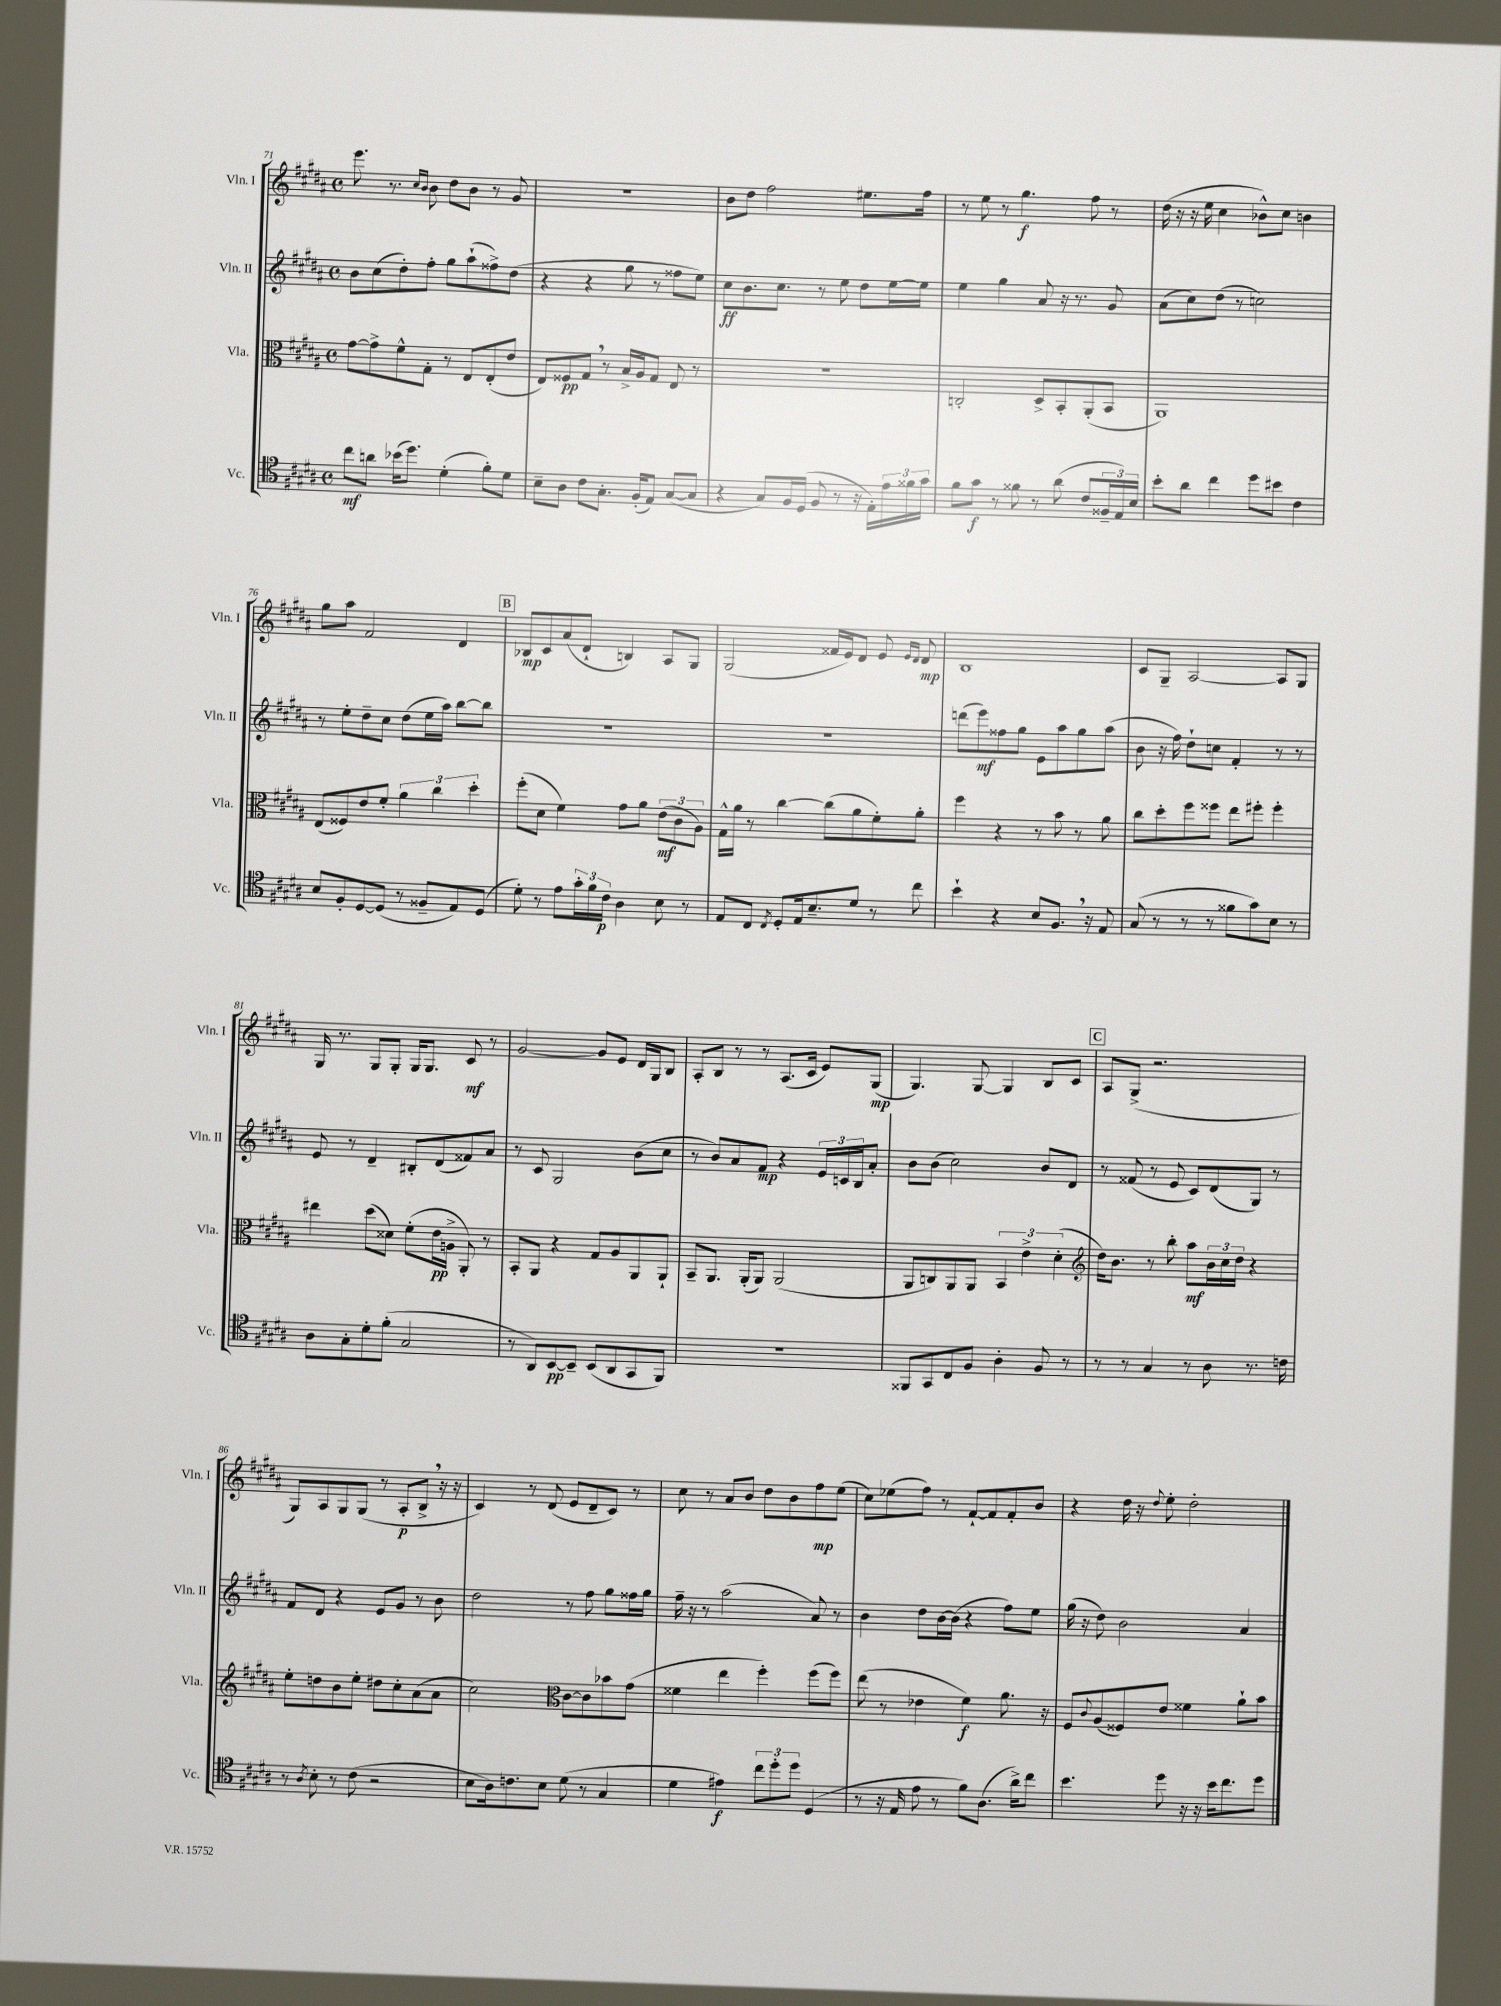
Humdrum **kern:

**kern	**dynam	**kern	**dynam	**kern	**dynam	**kern	**dynam
*part4	*part4	*part3	*part3	*part2	*part2	*part1	*part1
*staff4	*staff4	*staff3	*staff3	*staff2	*staff2	*staff1	*staff1
*I"Vc.	*	*I"Vla.	*	*I"Vln. II	*	*I"Vln. I	*
*I'Vc.	*	*I'Vla.	*	*I'Vln. II	*	*I'Vln. I	*
*clefC4	*	*clefC3	*	*clefG2	*	*clefG2	*
*k[f#c#g#d#a#]	*	*k[f#c#g#d#a#]	*	*k[f#c#g#d#a#]	*	*k[f#c#g#d#a#]	*
*M4/4	*	*M4/4	*	*M4/4	*	*M4/4	*
*met(c)	*	*met(c)	*	*met(c)	*	*met(c)	*
=71	=71	=71	=71	=71	=71	=71	=71
8cc#\L	mf	[8g#\L	.	8b\L	.	8.eee\	.
8an\J	.	8g#^\]	.	(8cc#\	.	.	.
.	.	.	.	.	.	8.r	.
(16b-X\KL	.	8f#^^\	.	8dd#'\)	.	.	.
8.dd#\J)	.	.	.	.	.	.	.
.	.	.	.	.	.	16qqcc#/LL	.
.	.	.	.	.	.	16qqb/JJ	.
.	.	8G#'\J	.	8ff#'\J	.	8b\	.
(4d#'\	.	8r	.	8gg#\L	.	8dd#\L	.
.	.	8E/L	.	(8aa#`\	.	8b\J	.
8f#'\L)	.	(8E'/	.	8ff##X^\)	.	8r	.
8d#\J	.	8e/J	.	(8dd#\J	.	8g#/	.
=72	=72	=72	=72	=72	=72	=72	=72
8B~\L	.	8E/L)	.	4r	.	1r	.
8A#\J	.	8F##X/	pp	.	.	.	.
8c#\L	.	8G#,/J	.	4r	.	.	.
8.G#'\J	.	8r	.	.	.	.	.
.	.	16B^/LL	.	8gg#\	.	.	.
(16F#'/KL	.	16A#/J	.	.	.	.	.
8E/J)	.	8G#/J	.	8r	.	.	.
([8G#/L	.	8E/	.	8ff##X\L	.	.	.
8G#/J]	.	8r	.	8ee\J)	.	.	.
=73	=73	=73	=73	=73	=73	=73	=73
4r	.	1r	.	8cc#\L	ff	8b\L	.
.	.	.	.	8.b\	.	8dd#\J	.
8G#/L)	.	.	.	.	.	2ff#\	.
.	.	.	.	8.cc#\J	.	.	.
16F#/L	.	.	.	.	.	.	.
(16D#/JJ	.	.	.	.	.	.	.
8F#/	.	.	.	8r	.	.	.
8r	.	.	.	8ee\	.	.	.
16r	.	.	.	8dd#\L	.	8.ee#X\L	.
16E'\LL)	.	.	.	.	.	.	.
24e\	.	.	.	[16ee\L	.	.	.
24f##X\	.	.	.	.	.	.	.
.	.	.	.	16ee\JJ]	.	16ff#\Jk	.
24g#\JJ	.	.	.	.	.	.	.
=74	=74	=74	=74	=74	=74	=74	=74
8f#\L	.	2Cn'/	.	4ee\	.	8r	.
8g#\J	f	.	.	.	.	8ee\	.
8r	.	.	.	4gg#\	.	8r	.
8f##X\	.	.	.	.	.	4.gg#\	f
8r	.	8D#^/L	.	8a#/	.	.	.
(8a#\	.	8BB'/	.	16r	.	.	.
.	.	.	.	8.r	.	.	.
8c#/L	.	(8AA#'/	.	.	.	8ff#\	.
24F##X~/L	.	8BB/J	.	8g#/	.	8r	.
24E/)	.	.	.	.	.	.	.
24B/JJ	.	.	.	.	.	.	.
=75	=75	=75	=75	=75	=75	=75	=75
8b'\L	.	1AA#)	.	(8a#\L	.	(16dd#\	.
.	.	.	.	.	.	16r	.
8a#\J	.	.	.	8cc#\)	.	16r	.
.	.	.	.	.	.	16ee\	.
4cc#\	.	.	.	(8dd#\J	.	4cc#\	.
.	.	.	.	8r	.	.	.
8dd#\L	.	.	.	2ccn\)	.	8b-X^^\L)	.
8b#X\J	.	.	.	.	.	8cc#\J	.
4c#\	.	.	.	.	.	4bn\	.
!!LO:LB:g=z
=76	=76	=76	=76	=76	=76	=76	=76
8B/L	.	(8E/L	.	8r	.	8gg#\L	.
8F#'/	.	8F##X/)	.	8ee'\L	.	8aa#\J	.
[8D#/	.	8e/	.	8dd#~\	.	2f#/	.
(8D#/J]	.	8f#'/J	.	8cc#\J	.	.	.
8r	.	6a#\	.	(8dd#\L	.	.	.
8F##X~/L	.	.	.	16ee\L	.	.	.
.	.	6cc#\	.	.	.	.	.
.	.	.	.	16aa#\JJ)	.	.	.
8E/)	.	.	.	[8bb\L	.	4d#/	.
.	.	6dd#'\	.	.	.	.	.
(8D#/J	.	.	.	8bb\J]	.	.	.
!!LO:REH:place=s1:t=B
=77	=77	=77	=77	=77	=77	=77	=77
8d#'\)	.	(8ff#'\L	.	1r	.	8B-X/L	mp
8r	.	8d#\J	.	.	.	8c#/	.
8e\L	.	4f#\)	.	.	.	(8a#/	.
24g#'\L	.	.	.	.	.	8d#`/J	.
24f#\	.	.	.	.	.	.	.
24c#\JJ	p	.	.	.	.	.	.
4A#\	.	8g#\L	.	.	.	4Bn/)	.
.	.	8a#\J	.	.	.	.	.
8B\	.	(12e\L	mf	.	.	8A#/L	.
.	.	12c#\	.	.	.	.	.
8r	.	.	.	.	.	8G#/J	.
.	.	12A#\J)	.	.	.	.	.
=78	=78	=78	=78	=78	=78	=78	=78
8E/L	.	16G#^^\LL	.	1r	.	(2G#/	.
.	.	16a#\JJ	.	.	.	.	.
8C#/J	.	8r	.	.	.	.	.
8qC#/	.	.	.	.	.	.	.
8D#'/L	.	[4cc#\	.	.	.	.	.
16E/k	.	.	.	.	.	.	.
8.B~/	.	.	.	.	.	.	.
.	.	(8cc#\L]	.	.	.	16f##X/LL	.
.	.	.	.	.	.	16e/J)	.
8d#/J	.	8a#\	.	.	.	8d#/J	.
8r	.	8f#'\)	.	.	.	8e/	.
.	.	.	.	.	.	16qqe/LL	.
.	.	.	.	.	.	16qqd#/JJ	.
8cc#\	.	8a#'\J	.	.	.	8d#/	mp
=79	=79	=79	=79	=79	=79	=79	=79
4b`\	.	4ff#\	.	(8dddn\L	.	1B	.
.	.	.	.	8eee\)	mf	.	.
4r	.	4r	.	8ff##X\	.	.	.
.	.	.	.	8gg#\J	.	.	.
8B/L	.	8r	.	8e\L	.	.	.
8.F#,/J	.	8b\	.	8aa#\	.	.	.
.	.	8r	.	8gg#\	.	.	.
16r	.	.	.	.	.	.	.
8E/	.	8a#\	.	(8aa#\J	.	.	.
=80	=80	=80	=80	=80	=80	=80	=80
(8G#/	.	8cc#\L	.	8b\	.	8c#/L	.
8r	.	8dd#'\	.	16r	.	8G#~/J	.
.	.	.	.	16ff#\)	.	.	.
8r	.	8ff#\	.	8dd#`\L	.	[2A#/	.
8r	.	8ff##X\J	.	8ccn\J	.	.	.
8f##X\L	.	8ee\L	.	4f#'/	.	.	.
8g#\)	.	8ff#X'\J	.	.	.	.	.
8B\J	.	4ff#'\	.	8r	.	8A#/L]	.
8r	.	.	.	8r	.	8G#/J	.
!!LO:LB:g=z
=81	=81	=81	=81	=81	=81	=81	=81
8A#\L	.	4ee#X\	.	8e/	.	16G#/	.
.	.	.	.	.	.	8.r	.
8G#'\	.	.	.	8r	.	.	.
8d#'\	.	(8dd#\L	.	4d#~/	.	8G#/L	.
(8f#'\J	.	8d##X\J)	.	.	.	8G#'/J	.
2G#/	.	(8f#'\L	.	8B#X'/L	.	16G#/KL	.
.	.	.	.	.	.	8.G#/J	.
.	.	16e\L	pp	(8d#/	.	.	.
.	.	16An^\JJ	.	.	.	.	.
.	.	8AA#'/)	.	8f##X/)	.	8c#/	mf
.	.	8r	.	8a#/J	.	8r	.
=82	=82	=82	=82	=82	=82	=82	=82
8r	.	8BB'/L	.	8r	.	[2g#/	.
8AA#/L)	.	8AA#/J	.	8c#/	.	.	.
[8BB/	pp	4r	.	2G#/	.	.	.
8BB~/J]	.	.	.	.	.	.	.
(8BB/L	.	8G#/L	.	.	.	8g#/L]	.
8AA#/	.	8A#/	.	.	.	8e/J	.
8GG#/	.	8AA#/	.	(8b\L	.	16d#/LL	.
.	.	.	.	.	.	16G#/J	.
8FF#/J)	.	8AA#`/J	.	8cc#\J	.	8B/J	.
=83	=83	=83	=83	=83	=83	=83	=83
1r	.	8BB~/L	.	8r	.	8A#'/L	.
.	.	8.AA#/J	.	8b/L)	.	8B/J	.
.	.	.	.	8a#/	.	8r	.
.	.	(16AA#'/KL	.	.	.	.	.
.	.	8AA#/J)	.	8f#/J	mp	8r	.
.	.	(2AA#/	.	4r	.	(8.A#/L	.
.	.	.	.	.	.	16c#/Jk	.
.	.	.	.	24e/LL	.	8e/L)	.
.	.	.	.	24cn/	.	.	.
.	.	.	.	24B/J	.	.	.
.	.	.	.	8a#'/J	.	(8G#/J	mp
=84	=84	=84	=84	=84	=84	=84	=84
8FF##X/L	.	8AA#/L	.	8b\L	.	4.G#/)	.
8GG#/	.	8Cn/)	.	(8b\J	.	.	.
8C#/	.	8AA#/	.	2cc#\)	.	.	.
8F#/J	.	8AA#/J	.	.	.	[8G#/	.
4A#'\	.	6BB/	.	.	.	4G#/]	.
.	.	6e^\	.	.	.	.	.
8F#/	.	.	.	8b/L	.	8B/L	.
.	.	(6d#'\	.	.	.	.	.
8r	.	.	.	8d#/J	.	8c#/J	.
!!LO:REH:place=s1:t=C
=85	=85	=85	=85	=85	=85	=85	=85
*	*	*clefG2	*	*	*	*	*
8r	.	16dd#\KL)	.	8r	.	8A#/L	.
.	.	8.b\J	.	.	.	.	.
8r	.	.	.	(8f##X/	.	(8G#^/J	.
4G#/	.	8r	.	8r	.	2.r	.
.	.	8bb'\	.	8e/	.	.	.
8r	.	8aa#\L	mf	8c#/L)	.	.	.
8A#\	.	24b\L	.	(8d#/	.	.	.
.	.	24cc#\	.	.	.	.	.
.	.	24dd#\JJ	.	.	.	.	.
8.r	.	4r	.	8G#/J)	.	.	.
.	.	.	.	8r	.	.	.
16cn\	.	.	.	.	.	.	.
!!LO:LB:g=z
=86	=86	=86	=86	=86	=86	=86	=86
8r	.	8ee'\L	.	8f#/L	.	8G#/L)	.
8qA#/	.	.	.	.	.	.	.
8B'\	.	8ddn\	.	8d#/J	.	8A#/	.
8r	.	8b\	.	4r	.	8G#/	.
(8c#\	.	8ee'\J	.	.	.	(8G#/J	.
2r	.	8dd#X\L	.	8e/L	.	8r	.
.	.	8cc#'\	.	8g#/J	.	8A#'/L	p
.	.	(8a#\	.	8r	.	8B^,/J	.
.	.	8a#\J	.	8b\	.	16r	.
.	.	.	.	.	.	16r	.
=87	=87	=87	=87	=87	=87	=87	=87
8B\L	.	2cc#\)	.	2dd#\	.	4c#/)	.
16A#\k)	.	.	.	.	.	.	.
8.cn\	.	.	.	.	.	.	.
.	.	.	.	.	.	8r	.
8B\J	.	.	.	.	.	(8d#/	.
*	*	*clefC3	*	*	*	*	*
(8d#\	.	[8c#\L	.	8r	.	8e/L	.
8r	.	8c#\]	.	8ff#\	.	8d#~/	.
4G#/	.	8b-X\	.	8gg#\L	.	8c#/J)	.
.	.	(8g#\J	.	16ff##X\L	.	8r	.
.	.	.	.	16gg#\JJ	.	.	.
=88	=88	=88	=88	=88	=88	=88	=88
4d#\	.	4f##X\	.	16ff#~\	.	8cc#\	.
.	.	.	.	16r	.	.	.
.	.	.	.	8r	.	8r	.
4e#X\)	f	4ee\	.	(2aa#\	.	8a#/L	.
.	.	.	.	.	.	8b/J	.
12cc#\L	.	4ff#'\)	.	.	.	8dd#\L	.
12dd#'\	.	.	.	.	.	.	.
.	.	.	.	.	.	8b\	.
12dd#\J	.	.	.	.	.	.	.
(4D#/	.	(8ff#\L	.	8a#/)	.	8ff#\	mp
.	.	8ff#\J)	.	8r	.	(8ee\J	.
=89	=89	=89	=89	=89	=89	=89	=89
8r	.	(8ee\	.	4b\	.	8cc#\L)	.
16r	.	8r	.	.	.	(8ee-X\	.
16E/	.	.	.	.	.	.	.
8e\	.	4e-X\	.	8dd#\L	.	8ff#\J)	.
8r	.	.	.	[16b\L	.	8r	.
.	.	.	.	(16b\JJ]	.	.	.
8f#\L)	.	4f#\)	f	4r	.	[8f#`/L	.
(8.A#\J	.	.	.	.	.	8f#/]	.
.	.	8.a#\	.	8ff#\L)	.	8f#'/	.
16a#^\KL)	.	.	.	.	.	.	.
8cc#\J	.	.	.	8ee\J	.	8b/J	.
.	.	16r	.	.	.	.	.
=90	=90	=90	=90	=90	=90	=90	=90
4.b\	.	8F#/L	.	(16gg#\	.	4r	.
.	.	.	.	16r	.	.	.
.	.	8qqc#/	.	.	.	.	.
.	.	(8A#/	.	8dd#\)	.	.	.
.	.	8F##X/)	.	2b\	.	16dd#\	.
.	.	.	.	.	.	16r	.
.	.	.	.	.	.	8qqdd#/	.
8dd#\	.	8e/J	.	.	.	8ee'\	.
16r	.	4f##X\	.	.	.	2dd#'\	.
16r	.	.	.	.	.	.	.
16b\KL	.	.	.	.	.	.	.
8.cc#\	.	.	.	.	.	.	.
.	.	8a#`\L	.	4a#/	.	.	.
8dd#\J	.	8b\J	.	.	.	.	.
==	==	==	==	==	==	==	==
*-	*-	*-	*-	*-	*-	*-	*-
